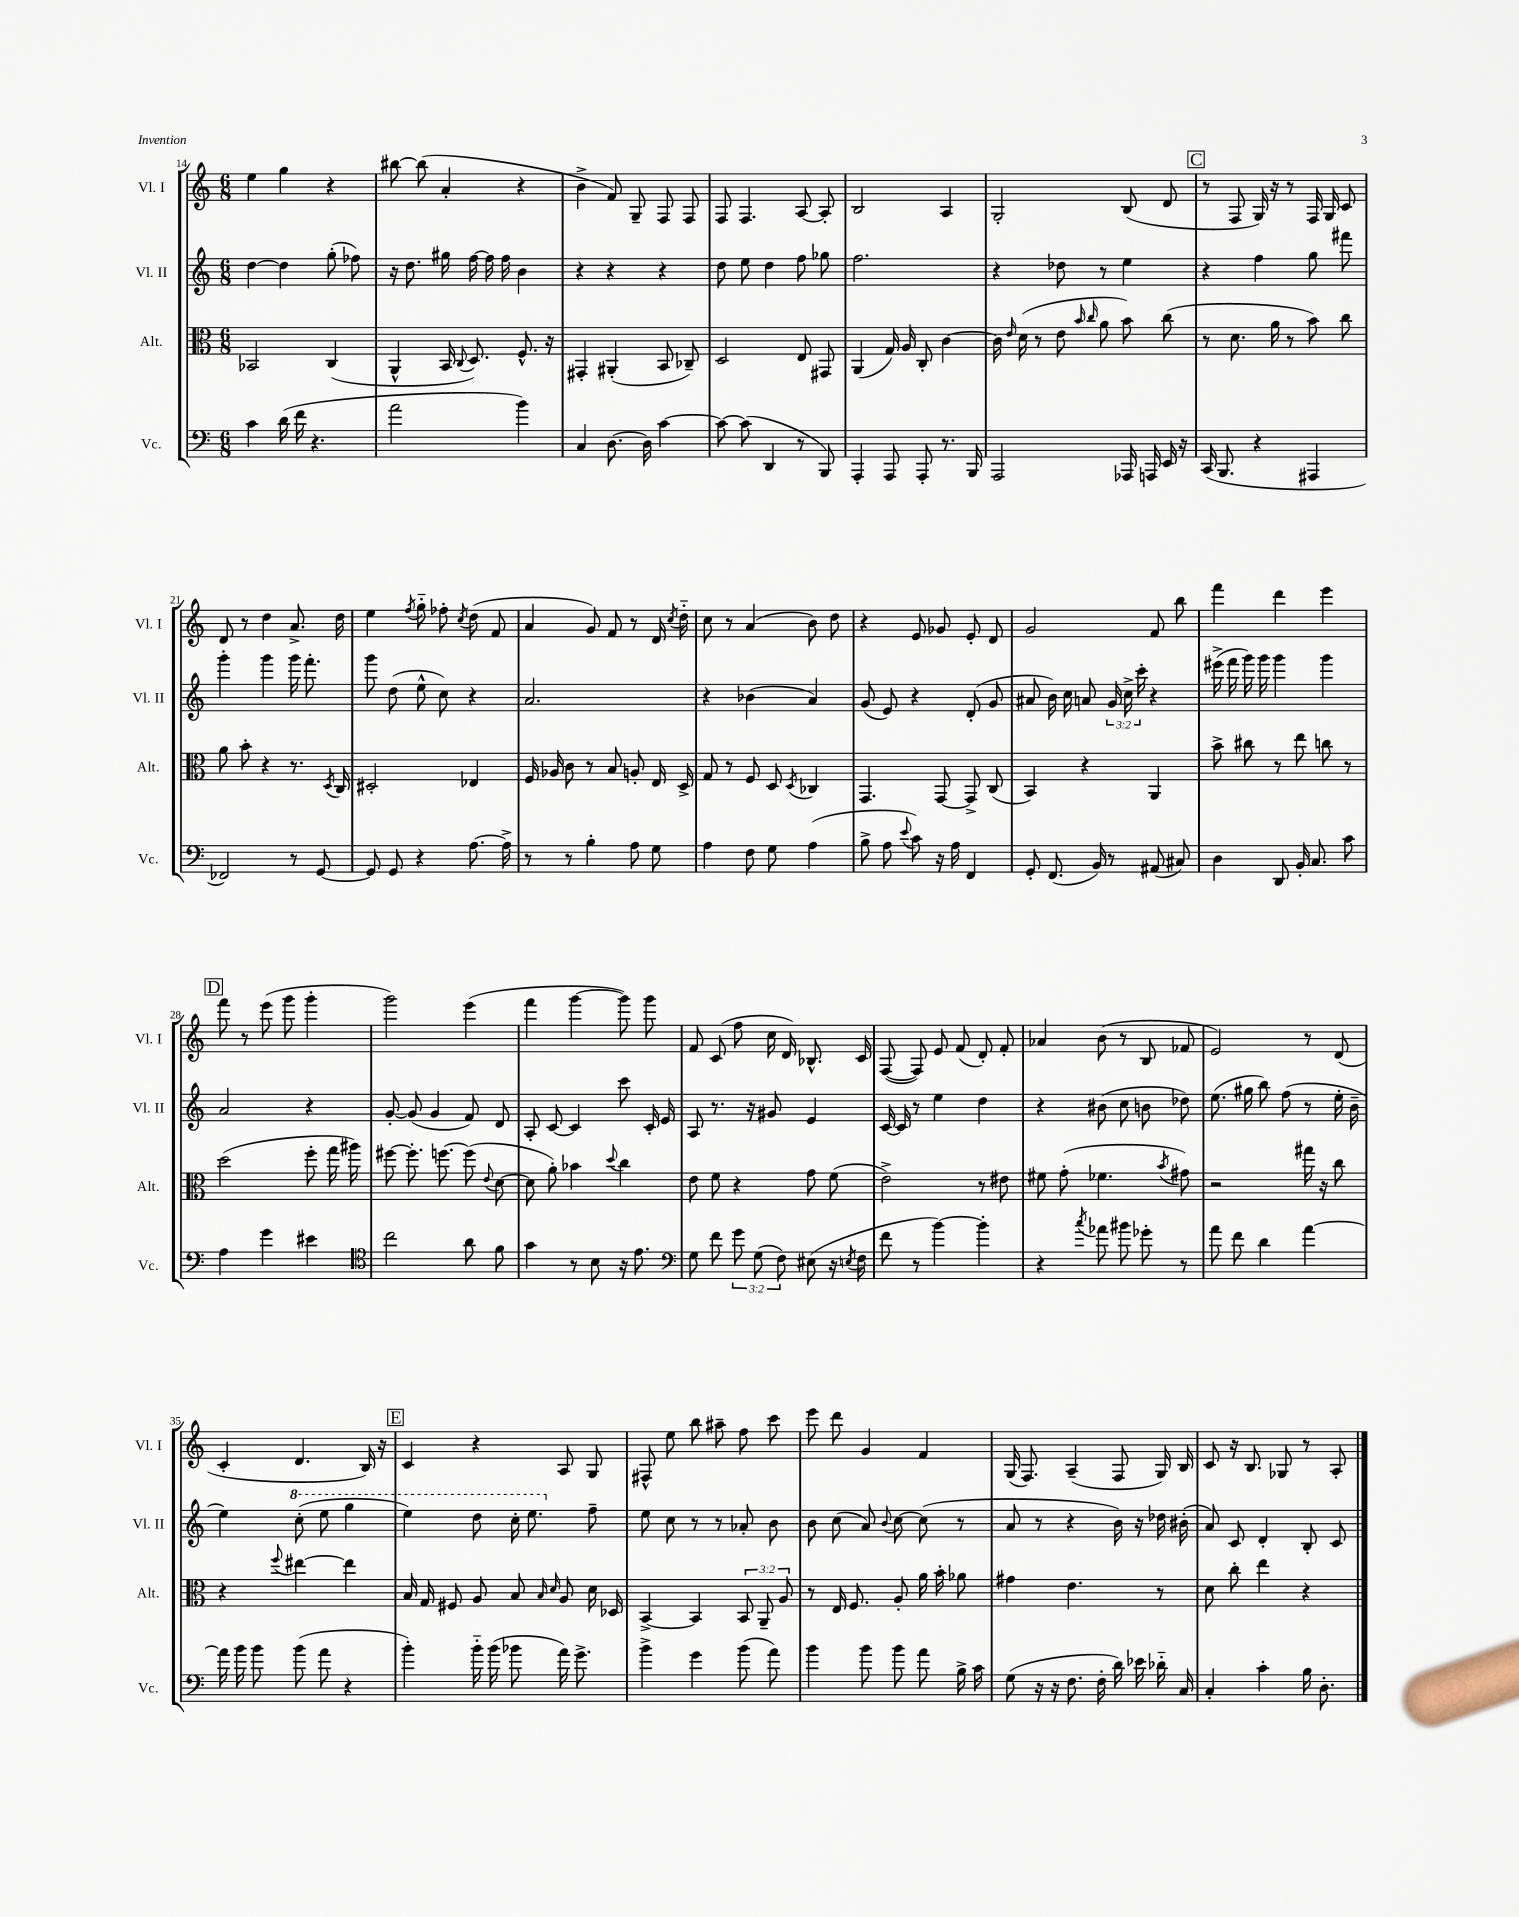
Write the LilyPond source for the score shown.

<<
\new StaffGroup <<
\new Staff = "s0" \with { instrumentName = "Vl. I" shortInstrumentName = "Vl. I" } {
    \clef treble \key c \major \numericTimeSignature \time 6/8
    \autoBeamOff e''4 g''4 r4 |
    bis''8~ bis''8( a'4-. r4 |
    b'4-> f'8) g8-- f8 f8 |
    f8 f4. a8~ a8-. |
    b2 a4 |
    g2-. b8( d'8 |
    \mark \markup { \box "C" } r8 f8 g16) r16 r8 f16 g16 c'8 |
    d'8 r8 d''4 a'8.-> d''16 |
    e''4 \acciaccatura { f''8 } g''8-_ fes''8-. \acciaccatura { c''8 } d''8( f'8 |
    a'4 g'8) f'8 r8 d'16 \acciaccatura { c''8 } d''16-_ |
    c''8 r8 a'4( b'8) d''8 |
    r4 e'8 ges'8 e'8-. d'8 |
    g'2 f'8 b''8 |
    f'''4 d'''4 e'''4 |
    \mark \markup { \box "D" } f'''8 r8 e'''8( g'''8 g'''4-. |
    g'''2) e'''4( |
    f'''4 g'''4~ g'''8) g'''8 |
    f'8 c'8( f''8 c''16 d'16) bes8.-^ c'16 |
    f8~( f8) e'8 f'8( d'8-.) f'8-. |
    aes'4 b'8( r8 b8 fes'8 |
    e'2) r8 d'8( |
    c'4-. d'4. b16) r16 |
    \mark \markup { \box "E" } c'4 r4 a8 g8 |
    fis8-^ e''8 b''8 ais''8-- f''8 c'''8 |
    e'''8 d'''8 g'4 f'4 |
    g16( f8.) a4--( f8 g16) b16 |
    c'8 r16 b8. ges8 r8 a8-. \bar "|." |
}
\new Staff = "s1" \with { instrumentName = "Vl. II" shortInstrumentName = "Vl. II" } {
    \clef treble \key c \major \numericTimeSignature \time 6/8 \override Staff.TupletNumber.text = #tuplet-number::calc-fraction-text
    \autoBeamOff d''4~ d''4 g''8-.( fes''8) |
    r16 d''8. gis''16 f''16~ f''16 f''16 b'4 |
    r4 r4 r4 |
    d''8 e''8 d''4 f''8 ges''8 |
    f''2. |
    r4 des''8 r8 e''4 |
    \mark \markup { \box "C" } r4 f''4 g''8 fis'''8 |
    g'''4-. g'''4 g'''16 f'''8.-. |
    g'''8 d''8( e''8-^ c''8) r4 |
    a'2. |
    r4 bes'4( a'4) |
    g'8( e'8) r4 d'8-.( g'8 |
    ais'8 b'16) c''16 a'8 \tuplet 3/2 { g'16 c''16-> c'''16-. } r4 |
    eis'''16->( f'''16 g'''16) g'''16 g'''4 g'''4 |
    \mark \markup { \box "D" } a'2 r4 |
    g'8~-. g'8( g'4 f'8) d'8 |
    a8-. c'8~ c'4 c'''8 c'16-. e'16 |
    a8 r8. r16 gis'8 e'4 |
    c'16~ c'16 r8 e''4 d''4 |
    r4 bis'8( c''8 b'8 des''8) |
    e''8.( gis''16 b''8) f''8( r8 e''16-. b'16-- |
    e''4) \ottava #1 c'''8-.( e'''8 g'''4 |
    \mark \markup { \box "E" } e'''4) d'''8 c'''16-. e'''8. \ottava #0 f''8-- |
    e''8 c''8 r8 r8 aes'8-. b'8 |
    b'8 c''8( a'8) \appoggiatura { b'8 } c''8~ c''8( r8 |
    a'8 r8 r4 b'16) r16 des''16 bis'16-.( |
    a'8) c'8 d'4-. b8-. c'8 \bar "|." |
}
\new Staff = "s2" \with { instrumentName = "Alt." shortInstrumentName = "Alt." } {
    \clef alto \key c \major \numericTimeSignature \time 6/8 \override Staff.TupletNumber.text = #tuplet-number::calc-fraction-text
    \autoBeamOff bes,2 c4( |
    a,4-^ b,16 \appoggiatura { c8 } d8.) f8.-^ r16 |
    gis,4-. ais,4-.( b,8 ces8--) |
    d2 e8 gis,8 |
    a,4( g16) a16 c8-. c'4~ |
    c'16 \grace { e'16 } d'16( r8 e'8 \grace { b'16 c''16 } a'8 b'8) c''8( |
    \mark \markup { \box "C" } r8 d'8. a'16 r8 b'8) c''8 |
    a'8 b'8-. r4 r8. \acciaccatura { d8 } c16 |
    dis2-. ees4 |
    f16 aes16 c'8 r8 b8 a8-. e16 d16-> |
    g8 r8 f8 d8 \acciaccatura { d8 } ces4 |
    g,4. g,8~ g,8-> c8( |
    b,4) r4 a,4 |
    b'8-> cis''8 r8 e''8 c''8 r8 |
    \mark \markup { \box "D" } d''2( f''8-. g''16 ais''16) |
    fis''8~ fis''8.-. f''8.~ f''8( \appoggiatura { e'8 } d'8~ |
    d'8 a'8-.) bes'4 \appoggiatura { d''8 } c''4 |
    e'8 f'8 r4 g'8 f'8( |
    e'2->) r8 eis'8 |
    fis'8 g'8-.( fes'4. \acciaccatura { b'8 } gis'8) |
    r2 gis''16 r16 c''8 |
    r4 \appoggiatura { f''8 } eis''4~ eis''4 |
    \mark \markup { \box "E" } b16 g16 fis8 a8 b8 \grace { b16 d'16 } a8 d'16 des16 |
    b,4~-> b,4 \tuplet 3/2 { b,8 a,8-- a8 } |
    r8 e16 f8. a8-. a'16 b'16-. aes'8 |
    gis'4 e'4. r8 |
    d'8 c''8-. e''4 r4 \bar "|." |
}
\new Staff = "s3" \with { instrumentName = "Vc." shortInstrumentName = "Vc." } {
    \clef bass \key c \major \numericTimeSignature \time 6/8 \override Staff.TupletNumber.text = #tuplet-number::calc-fraction-text
    \autoBeamOff c'4 d'16( f'16 r4. |
    a'2 b'4) |
    c4 d8.~ d16 c'4~ |
    c'8~ c'8( d,4 r8 b,,8) |
    a,,4-. a,,8 a,,8-. r8. b,,16 |
    a,,2 aes,,16 a,,16 e,16 r16 |
    \mark \markup { \box "C" } c,16( b,,8. r4 ais,,4 |
    fes,2) r8 g,8~ |
    g,8 g,8 r4 a8.~ a16-> |
    r8 r8 b4-. a8 g8 |
    a4 f8 g8 a4( |
    b8-> a8 \appoggiatura { e'8 } c'8) r16 a16 f,4 |
    g,8-. f,8.( b,16) r8 ais,8( cis8) |
    d4 d,8 b,16-. c8. c'8 |
    \mark \markup { \box "D" } a4 g'4 eis'4 |
    \clef tenor c''2 a'8 f'8 |
    g'4 r8 b8 r16 e'8. |
    \clef bass g8 f'8 \tuplet 3/2 { g'8 g8( f8) } eis8( r16 \acciaccatura { e8 } f16 |
    f'8 r8 b'4~) b'4-. |
    r4 \acciaccatura { c''8 } aes'8 bis'8 ges'8-. r8 |
    a'8 f'8 d'4 a'4~ |
    a'16 b'16 b'8 b'8( a'8 r4 |
    \mark \markup { \box "E" } b'4-.) b'16-_ b'16( bes'8 a'16) g'8.-> |
    b'4-> g'4 b'8( a'8) |
    b'4 b'8 b'8 a'8 b16-> c'16 |
    g8( r16 r16 f8. f16-. d'16) ees'16 des'16-_ c16 |
    c4-. c'4-. b16 d8.-. \bar "|." |
}
>>
>>
\layout { \context { \Score currentBarNumber = #14 } }
